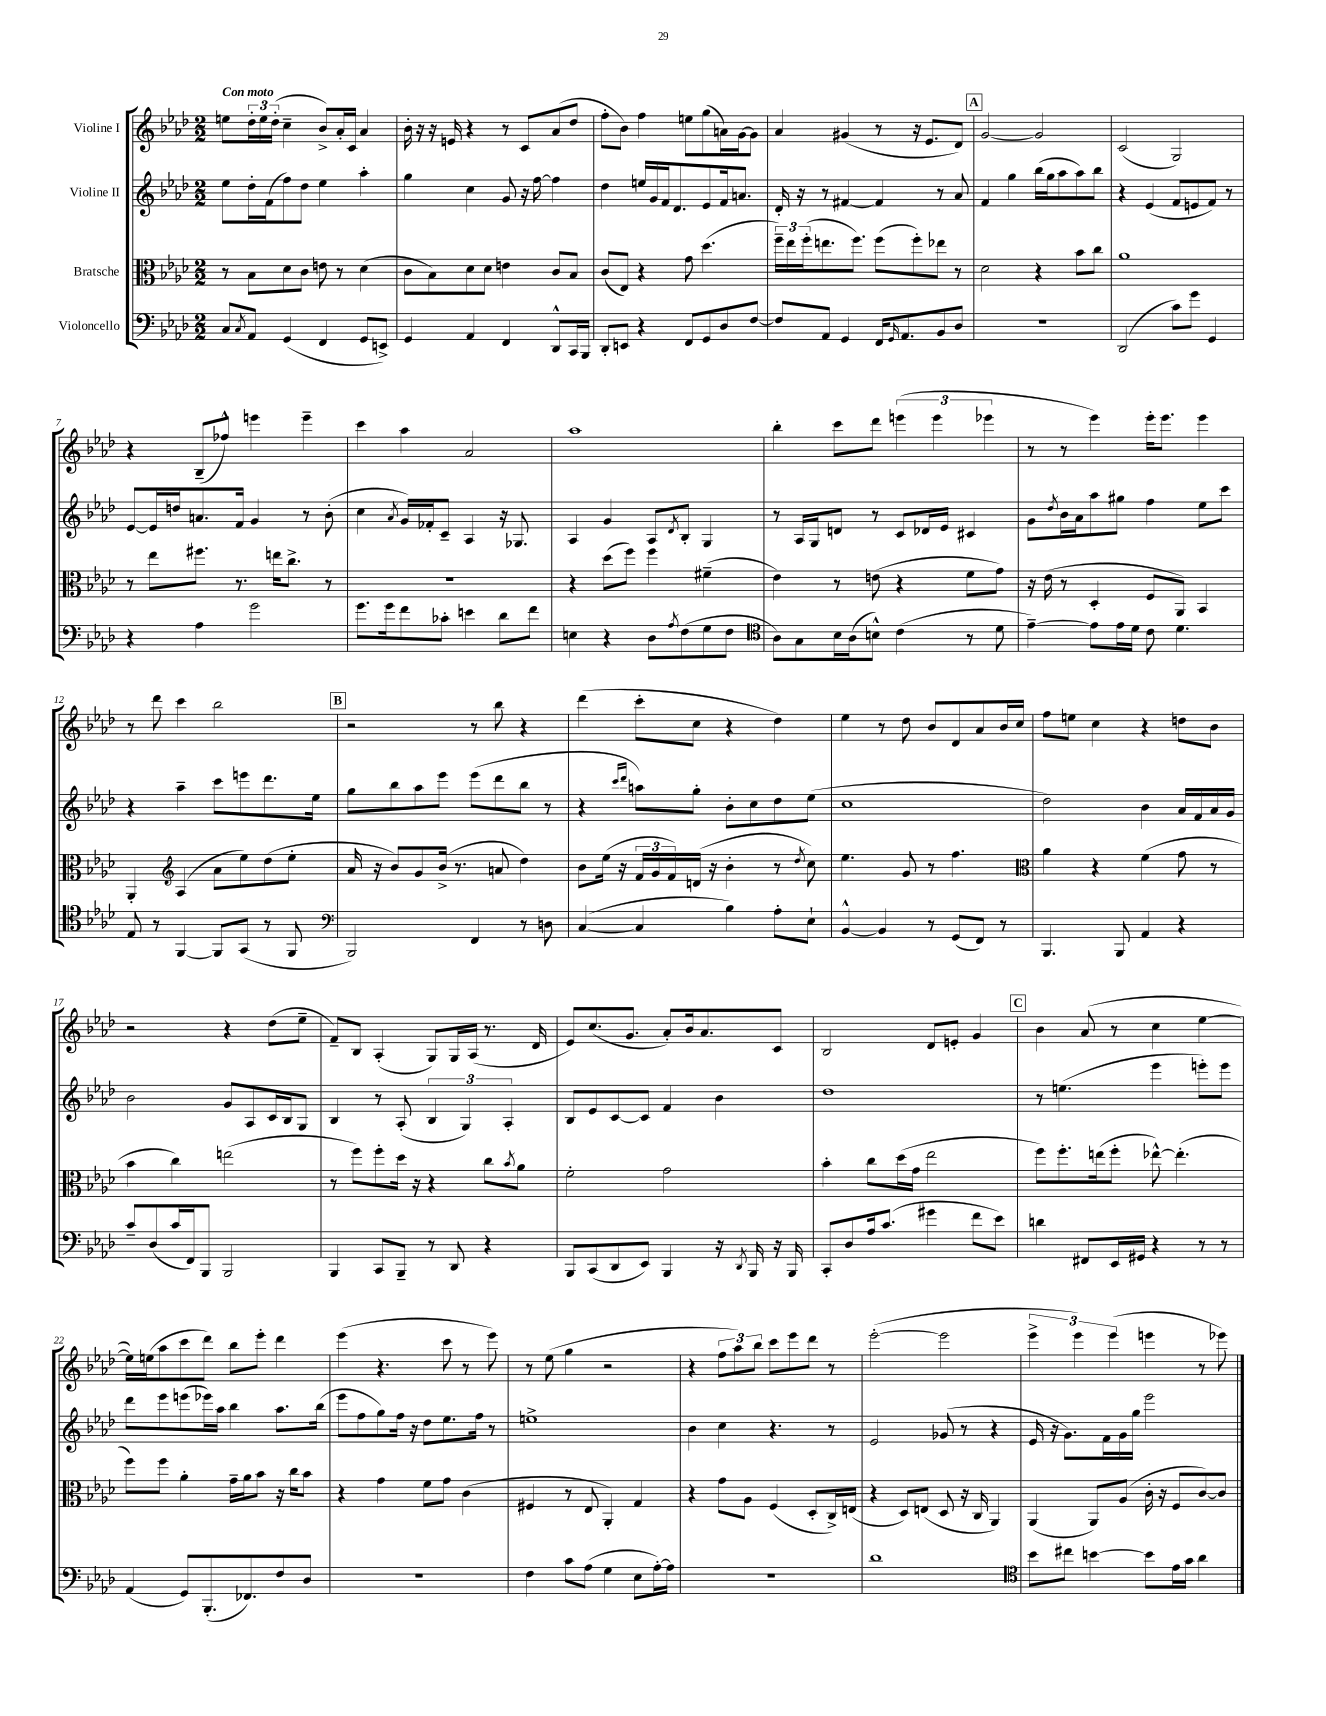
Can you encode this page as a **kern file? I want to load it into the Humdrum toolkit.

**kern	**kern	**kern	**kern
*staff4	*staff3	*staff2	*staff1
*clefF4	*clefC3	*clefG2	*clefG2
*k[b-e-a-d-]	*k[b-e-a-d-]	*k[b-e-a-d-]	*k[b-e-a-d-]
*M2/2	*M2/2	*M2/2	*M2/2
8C	8r	8ee-	8ee
8qC	.	.	.
8AA-	8B-	16dd-'	24dd-'
.	.	.	24ee
.	.	(16f	.
.	.	.	(24dd-'
(4GG	8d-	8ff)	4cc~
.	8c	8dd-	.
4FF	8e	4ee-	8b-^)
.	8r	.	16a-'
.	.	.	16c
8GG	(4d-	4aa-'	4a-
8EE^)	.	.	.
=	=	=	=
4GG	8c	4gg	16b-'
.	.	.	16r
.	8B-)	.	16r
.	.	.	16e
4AA-	8d-	4cc	4r
.	8d-	.	.
4FF	4e	8g	8r
.	.	16r	8c
.	.	[16ff	.
8DD-^^	8c	4ff]	(8a-
16CC	8B-	.	8dd-
16BBB-	.	.	.
=	=	=	=
8DD-'	(8c	4dd-	8ff'
8EE	8E-)	.	8b-)
4r	4r	16ee	4ff
.	.	16g	.
.	.	16f	.
.	.	8.d-	.
8FF	8g	.	8ee
8GG	(4.dd-	8e-	(8gg
8D-	.	16f	16a)
.	.	8.a	[16g
[8F	.	.	8g]
=	=	=	=
8F]	24ff~)	16d-'	4a-
.	24ee-	.	.
.	.	16r	.
.	(24ff'	.	.
8AA-	8.ee	8r	.
4GG	.	[4f#	(4g#
.	8.ff)	.	.
16FF	(8ff	4f#]	8r
16qqGG	.	.	.
8.AA-	.	.	.
.	8ff')	.	16r
.	.	.	8.e-
8BB-	8ee-	8r	.
8D-	8r	8a-	8d-)
=	=	=	=
1r	2d-	4f	[2g
.	.	4gg	.
.	4r	(16bb-	2g]
.	.	16gg	.
.	.	8aa-	.
.	8b-	8aa-)	.
.	8cc	8bb-	.
=	=	=	=
(2DD-	1a-	4r	(2c
.	.	(4e-	.
8c)	.	8f	2G)
8g	.	8e	.
4GG	.	8f)	.
.	.	8r	.
=	=	=	=
4r	8r	[8e-	4r
.	8ee-	16e-]	.
.	.	16dd	.
4A-	8.ff#	8.a	(8B-~
.	.	.	8ff-^^)
.	8.r	16f	.
2g	.	4g	4eee
.	16ee	.	.
.	8.cc^	.	.
.	.	8r	4eee~
.	8r	(8b-'	.
=	=	=	=
8.g	1r	4cc	4ccc
16g	.	.	.
.	.	8qa-	.
8f	.	16g)	4aa-
.	.	16f-'	.
8c-'	.	8c~	.
4e	.	4A-	2a-
8d-	.	16r	.
.	.	8.G-	.
8f	.	.	.
=	=	=	=
4E	4r	4A-	1aa-
4r	(8dd-	4g	.
.	8ff)	.	.
8D-	4ff	8A-	.
8qA-	.	8qd-	.
(8F	.	8B-'	.
8G	(4f#~	4G	.
8F	.	.	.
=	=	=	=
*clefC4	*	*	*
8A-)	4e-)	8r	4bb-'
8G	.	16A-	.
.	.	16G	.
16B-	8r	8d	8ccc
(16A-	.	.	.
8B^^)	(8e	8r	8ddd-
(4c	4r	8c	(6eee
.	.	16d-	.
.	.	.	6eee
.	.	16e-	.
8r	8f	4c#	.
.	.	.	6eee-
8d-	8g)	.	.
=	=	=	=
[4e-~)	16r	8g	8r
.	(16e-	.	.
.	.	8qdd-	.
.	8r	16b-	8r
.	.	16a-	.
8e-]	4D-'	8aa-	4eee-)
16e-	.	8gg#	.
16d-	.	.	.
8c	8F	4ff	16eee-'
.	.	.	8.eee-
4.d-	8AA-)	.	.
.	4BB-	8ee-	4eee-
.	.	8ccc	.
=	=	=	=
8E-	4AA-'	4r	8r
8r	.	.	8ddd-
*	*clefG2	*	*
[4FF	(4A-	4aa-~	4ccc
8FF]	8a-	8ccc	2bb-
(8GG	8ee-)	8eee	.
8r	(8dd-	8.ddd-	.
8FF	8ee-'	.	.
.	.	16ee-	.
=	=	=	=
*clefF4	*	*	*
2BBB-)	16a-	8gg	2r
.	16r	.	.
.	8b-)	8bb-	.
.	8g	8aa-	.
.	(16b-^	8eee-	.
.	8.r	.	.
4FF	.	(8eee-	8r
.	8a	8ddd-	8bb-
8r	4dd-)	8bb-	4r
8D	.	8r	.
=	=	=	=
([4C	8b-	4r	(4ddd-
.	(16ee-	.	.
.	16r	.	.
.	.	16qqccc	.
.	.	16qqddd-	.
4C]	24f	8aa)	8ccc'
.	24g	.	.
.	24f)	.	.
.	(16d	8gg'	8cc
.	16r	.	.
4B-)	4b-'	8b-'	4r
.	.	8cc	.
8A-'	8r	8dd-	4dd-)
.	8qdd-	.	.
8E-`	8cc)	(8ee-	.
=	=	=	=
[4BB-^^	4.ee-	1cc	4ee-
4BB-]	.	.	8r
.	8g	.	8dd-
8r	8r	.	8b-
(8GG	4.ff	.	8d-
8FF)	.	.	8a-
8r	.	.	16b-
.	.	.	16cc
=	=	=	=
*	*clefC3	*	*
4.BBB-	4a-	2dd-)	8ff
.	.	.	8ee
.	4r	.	4cc
8BBB-	.	.	.
4AA-	(4f	4b-	4r
4r	8g	16a-	8dd
.	.	16f	.
.	8r	16a-	8b-
.	.	16g	.
=	=	=	=
8c~	4b-	2b-	2r
(8D-	.	.	.
16c	4cc)	.	.
16FF)	.	.	.
8BBB-	.	.	.
2BBB-	(2ee	8g	4r
.	.	8A-	.
.	.	16c	(8dd-
.	.	16B-	.
.	.	8G	8ee-~
=	=	=	=
4BBB-	8r	4B-	8f~)
.	8ff)	.	8B-
8CC	8ff'	8r	(4A-'
8BBB-~	16dd-	(8A-'	.
.	16r	.	.
8r	4r	6B-	8G)
8DD-	.	.	16G
.	.	6G)	.
.	.	.	(16A-
4r	8cc	.	8.r
.	.	6A-'	.
.	8qb-	.	.
.	8a-	.	.
.	.	.	16d-
=	=	=	=
8BBB-	2f'	8B-	8e-)
(8CC	.	8e-	(8.cc
8DD-	.	[8c	.
.	.	.	8.g
8EE-)	.	8c]	.
4BBB-	2g	4f	8a-')
.	.	.	16b-
.	.	.	8.a-
16r	.	4b-	.
8qDD-	.	.	.
16BBB-	.	.	.
16r	.	.	8c
16BBB-	.	.	.
=	=	=	=
8CC'	4b-'	1dd-	2B-
8D-	.	.	.
16A-	8cc	.	.
(8.c	.	.	.
.	(16dd-	.	.
.	16g	.	.
4g#	2ee-	.	8d-
.	.	.	8e'
8f	.	.	4g
8e-)	.	.	.
=	=	=	=
4d	8ff)	8r	4b-
.	8.ff'	(4.ee	.
8FF#	.	.	(8a-
.	(16ee	.	.
16EE-	8ff'	.	8r
16GG#	.	.	.
4r	[8ee-^^)	4eee-	4cc
.	(4.ee-']	.	.
8r	.	8eee')	[4ee-
8r	.	8eee	.
=	=	=	=
(4AA-	8ff)	8ddd-	16ee-])
.	.	.	(16ee
.	8ff	8eee-	8aa-
8GG)	4a-'	(8eee	8ccc
(8.BBB-'	.	16eee-)	8ddd-)
.	.	16aa-	.
.	16g~	4bb-	8bb-
8.FF-)	16a-	.	.
.	8b-	.	8eee-'
8F	16r	8.aa-	4ddd-
.	16cc	.	.
8D-	8b-	.	.
.	.	(16bb-	.
=	=	=	=
1r	4r	8eee-	(4eee-
.	.	8ff	.
.	4g	8gg)	4.r
.	.	16ff	.
.	.	16r	.
.	8f	8dd-	.
.	8g	8.ee-	8ccc
.	(4c	.	8r
.	.	16ff	.
.	.	8r	8eee-)
=	=	=	=
4F	4F#	1ee^	8r
.	.	.	(8ee-
8c	8r	.	4gg
(8A-	8E-	.	.
4G	4AA-')	.	2r
8E-	4G	.	.
[16A-')	.	.	.
16A-]	.	.	.
=	=	=	=
1r	4r	4b-	4r
.	8g	4cc	12ff
.	.	.	12aa-)
.	8A-	.	.
.	.	.	12bb-
.	(4F	4.r	8ccc
.	.	.	8eee-
.	8D-'	.	8ddd-
.	16C^)	8r	8r
.	(16E	.	.
=	=	=	=
1d-	4r	2e-	([2eee-'
.	8D-)	.	.
.	(8E	.	.
.	8D-	(8g-	2eee-]
.	16r	8r	.
.	16C	.	.
.	4AA-)	4r	.
=	=	=	=
*clefC4	*	*	*
8b-	(4AA-	16e-	6eee-^
.	.	16r	.
8cc#	.	8.g)	.
.	.	.	6eee-)
[4b	8AA-)	.	.
.	.	16f	.
.	.	.	(6eee-
.	(8A-	16g	.
.	.	16gg	.
8b]	16c'	2eee-	4eee
.	16r	.	.
16e-	8F	.	.
16g	.	.	.
4a-	[8c)	.	8r
.	8c]	.	8eee-)
==	==	==	==
*-	*-	*-	*-
